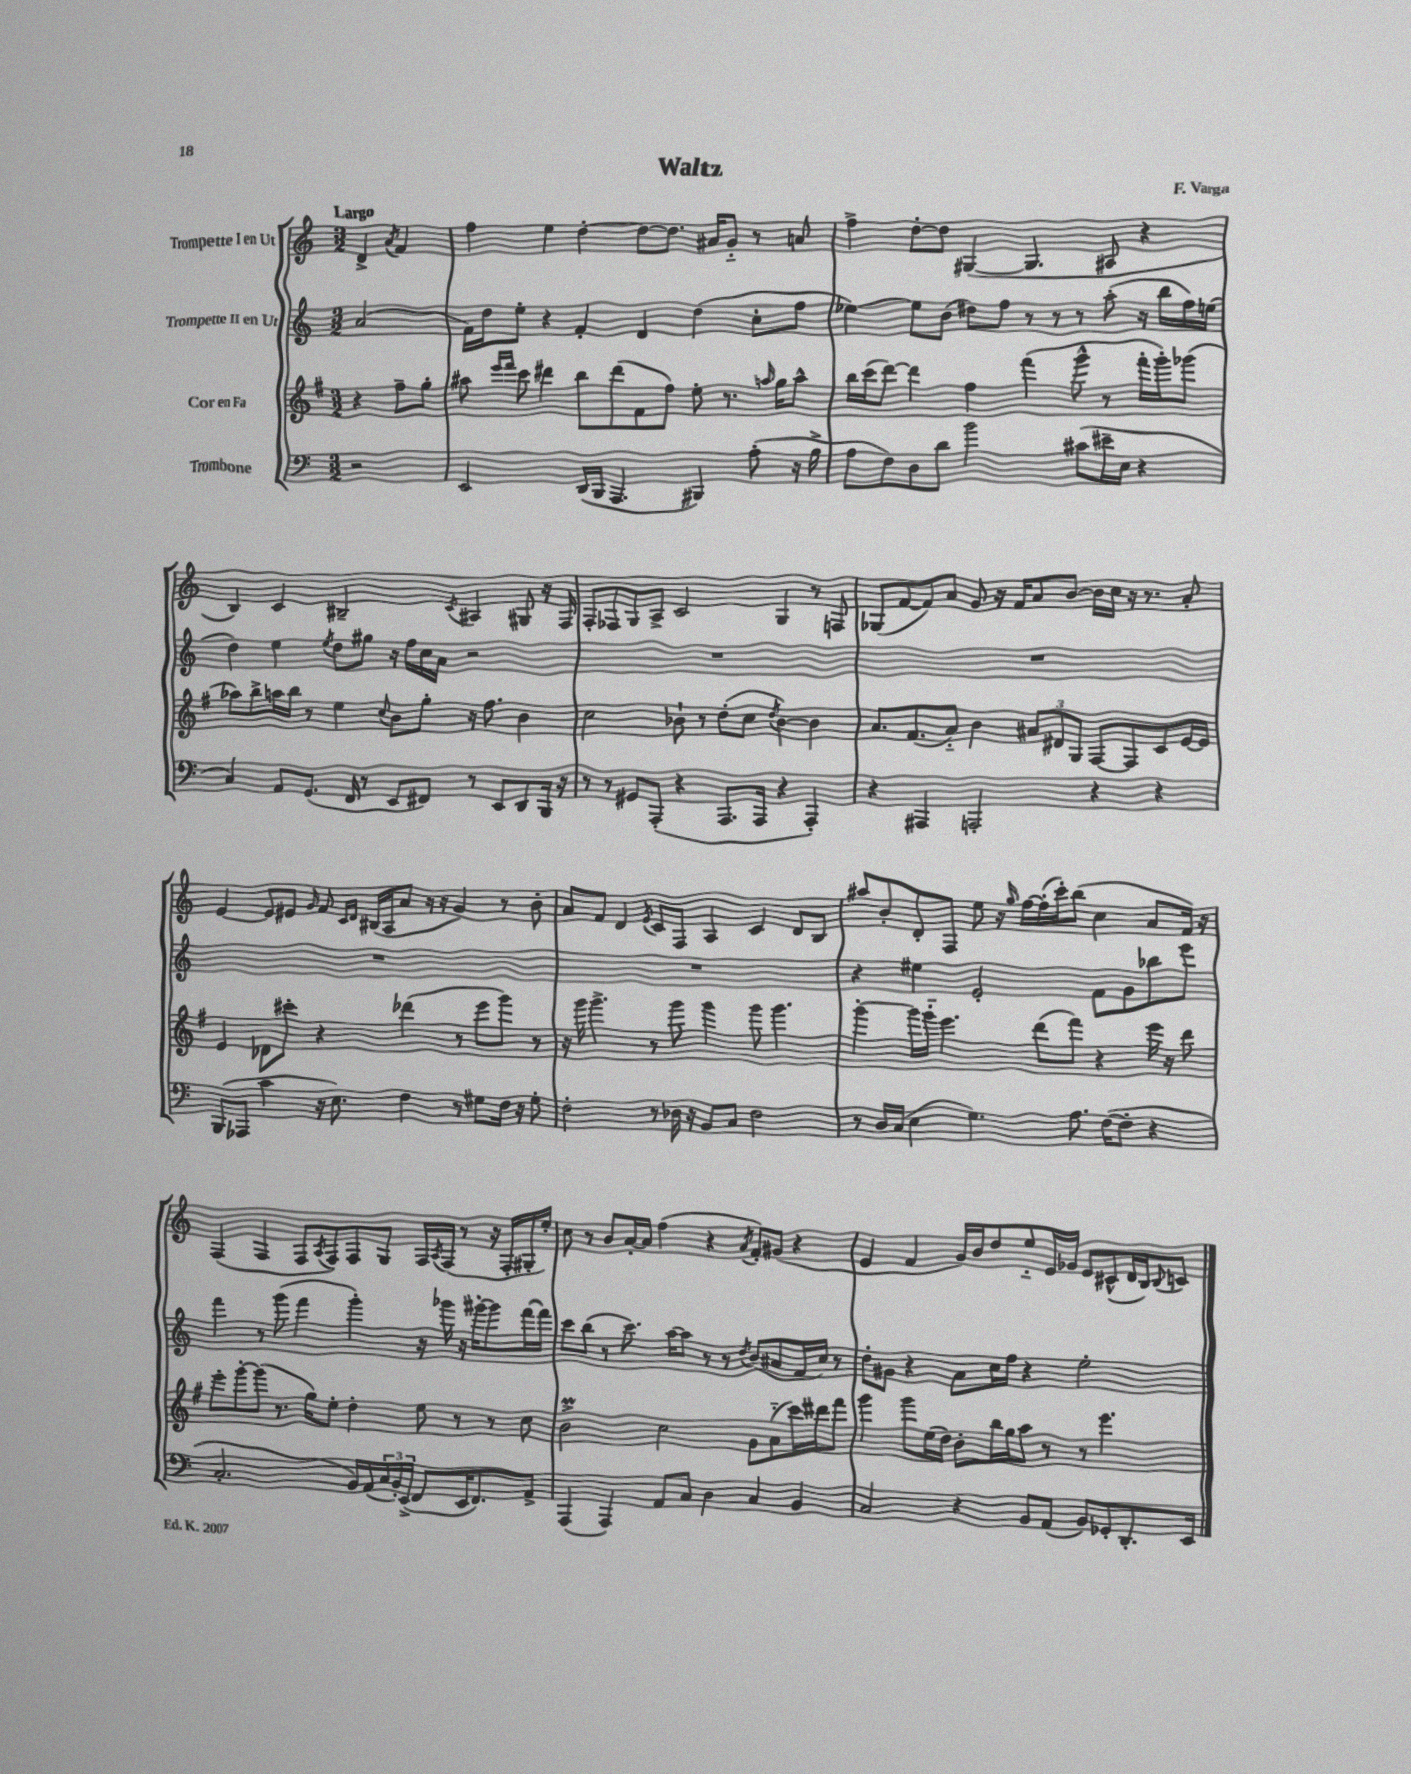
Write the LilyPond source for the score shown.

\header { title = "Waltz" composer = "F. Varga" }
<<
\new StaffGroup <<
\new Staff = "s0" \with { instrumentName = "Trompette I en Ut" } {
    \clef treble \key c \major \numericTimeSignature \time 3/2 \partial 2 \tempo "Largo"
    d'4-> \acciaccatura { a'8 } f'4 |
    f''4 e''4 d''4~-. d''8~ d''8. ais'16 g'8-_ r8 a'8 |
    f''4-> d''8~-. d''8 gis4~( gis4. ais8 r4 |
    b4) c'4 bis2-- \acciaccatura { c'8 } ais4 gis8 r16 f16 |
    f8-. fes8 g8 a8-> c'2 g4 r8 f8 |
    ges8( f'8~ f'8) a'8 g'8 r16 f'16 a'8 b'8~ b'16 c''16 r16 r8. a'8-. |
    e'4~ e'8 eis'8 \grace { g'16 } f'8 \grace { c'16 d'16 } bis16( a16 a'8 r16 r16 g'4) r8 b'8-. |
    a'8 f'8 d'4 \acciaccatura { e'8 } c'8 f8 a4 c'4 d'8 b8 |
    ais''8 b'8-. d'8-. f8 e''8 r16 \grace { g''16 } f''16~ f''16-.( c'''16-.) b''8( c''4 a'8 f'16) r16 |
    f4( f4 f8 \acciaccatura { a8 } f8) f8 g8 f16 \acciaccatura { a8 } f16( r8 r16 f16-. gis16-. e''16-.) |
    c''8 r8 b'8 a'16~-. a'16 f''4( r4 \acciaccatura { a'8 } f'8-.) gis'8( r4 |
    e'4 f'4 g'16) b'16 d''8 e''8-_ e'16 ges'16 e'8 cis'8-^( d'16 b16) \appoggiatura { b8 } c'8 \bar "|." |
}
\new Staff = "s1" \with { instrumentName = "Trompette II en Ut" } {
    \clef treble \key c \major \numericTimeSignature \time 3/2 \partial 2
    a'2( |
    f'16) d''16 e''8-. r4 f'4-. d'4 d''4( c''8-. f''8 |
    ees''4~) ees''8 b'8( dis''8) f''8 r8 r8 r8 a''8-.( r16 b''16 f''16) e''16( |
    d''4) e''4 \acciaccatura { e''8 } d''8 gis''8 r16 f''16 c''16 a'16 r2 |
    R1. |
    R1. |
    R1. |
    R1. |
    r4 eis''4 e'2-. f'8 g'8 bes''8 e'''8 |
    f'''4 r8 g'''8( f'''4 g'''4-.) r16 ges'''16 r16 gis'''16~-. gis'''8 f'''16~ f'''16 |
    c'''8 b''8( r8 c'''8.) a''16~ a''8 r8 r8 \acciaccatura { d''8 } b'8( ais'8 f'16 c''16) r8 |
    d''8-. gis'8 r4 a'8 c''16 f''16 r4 e''2-. \bar "|." |
}
\new Staff = "s2" \with { instrumentName = "Cor en Fa" } {
    \clef treble \key g \major \numericTimeSignature \time 3/2 \partial 2
    r4 fis''8-- g''8-. |
    ais''8 \grace { e'''16 fis'''16 } c'''8 dis'''4 b''8 dis'''8( fis'8 fis''8) e''8-. r8. \grace { a''16 } g''16 a''8-^ |
    b''16 c'''16( d'''8~) d'''4 fis''4 fis'''4( g'''8-^ r8 fis'''16-. g'''16-.) ges'''8( |
    aes''8) b''8-> a''16 b''16 r8 e''4 \appoggiatura { c''8 } b'8 g''8-. r16 fis''8. b'4 |
    c''2 bes'8-! r8 d''8-.( c''8 \acciaccatura { d''8 } bes'4~) bes'4 |
    a'8. fis'8.( a'8-_) b'4 \tuplet 3/2 { ais'8 dis'8 g8 } fis8~ fis8 c'8 e'16~ e'16 |
    e'4 des'8 cis'''8-. r4 des'''4( r8 e'''8 g'''8) r8 |
    r16 g'''16 g'''4.-> r8 g'''8 g'''4 g'''8 g'''4. |
    g'''4~-. g'''16 g'''16-_ e'''4. d'''8( fis'''8) r4 e'''16 r16 d'''8 |
    e'''8-. g'''8~-. g'''8( r8. g''16) e''8-. d''4-. e''8 r8 r8 c''8 |
    b'2->\prall c''2 g'8 a'8-_( c'''16) dis'''16 fis'''8 |
    g'''4 g'''8 e''16( d''16) b'8-. b''16 g''16 a''8 r8 r8 e'''4. \bar "|." |
}
\new Staff = "s3" \with { instrumentName = "Trombone" } {
    \clef bass \key c \major \numericTimeSignature \time 3/2 \partial 2
    r2 |
    e,2 d,16( b,,16 a,,4. bis,,4) a8-.( r16 b16-> |
    a8 f8) d8 d'8 b'2 cis'8( eis'16-- e16 r4 |
    c4) a,8 g,8.( f,16 r8 e,8 fis,8) r8 e,8 d,8 b,,16 r16 |
    r8 r8 gis,8 a,,8-.( r4 a,,8. a,,16 r4 a,,4-.) |
    r4 ais,,4 a,,2-. r4 r4 |
    b,,8( aes,,8 c'4 r16 e8.) f4 r8 gis8 f16 r16 gis8-. |
    f2-. r8 des16 r16 b,8 c8 f2 |
    r8 d16 c16( e4 g4.) a8. f16~( f8-. r4 |
    c2.-. b,16) a,16( \tuplet 3/2 { c16 b,16-.) e,16->( } f,8 e,16 f,8.) a,8-> |
    a,,4( a,,4) a,8 c8 d4 c4 b,4 |
    c2 r4 b,8 a,8( b,8) ges,8-. d,8.-. e,16 \bar "|." |
}
>>
>>
\layout { \context { \Score \remove "Bar_number_engraver" } }
